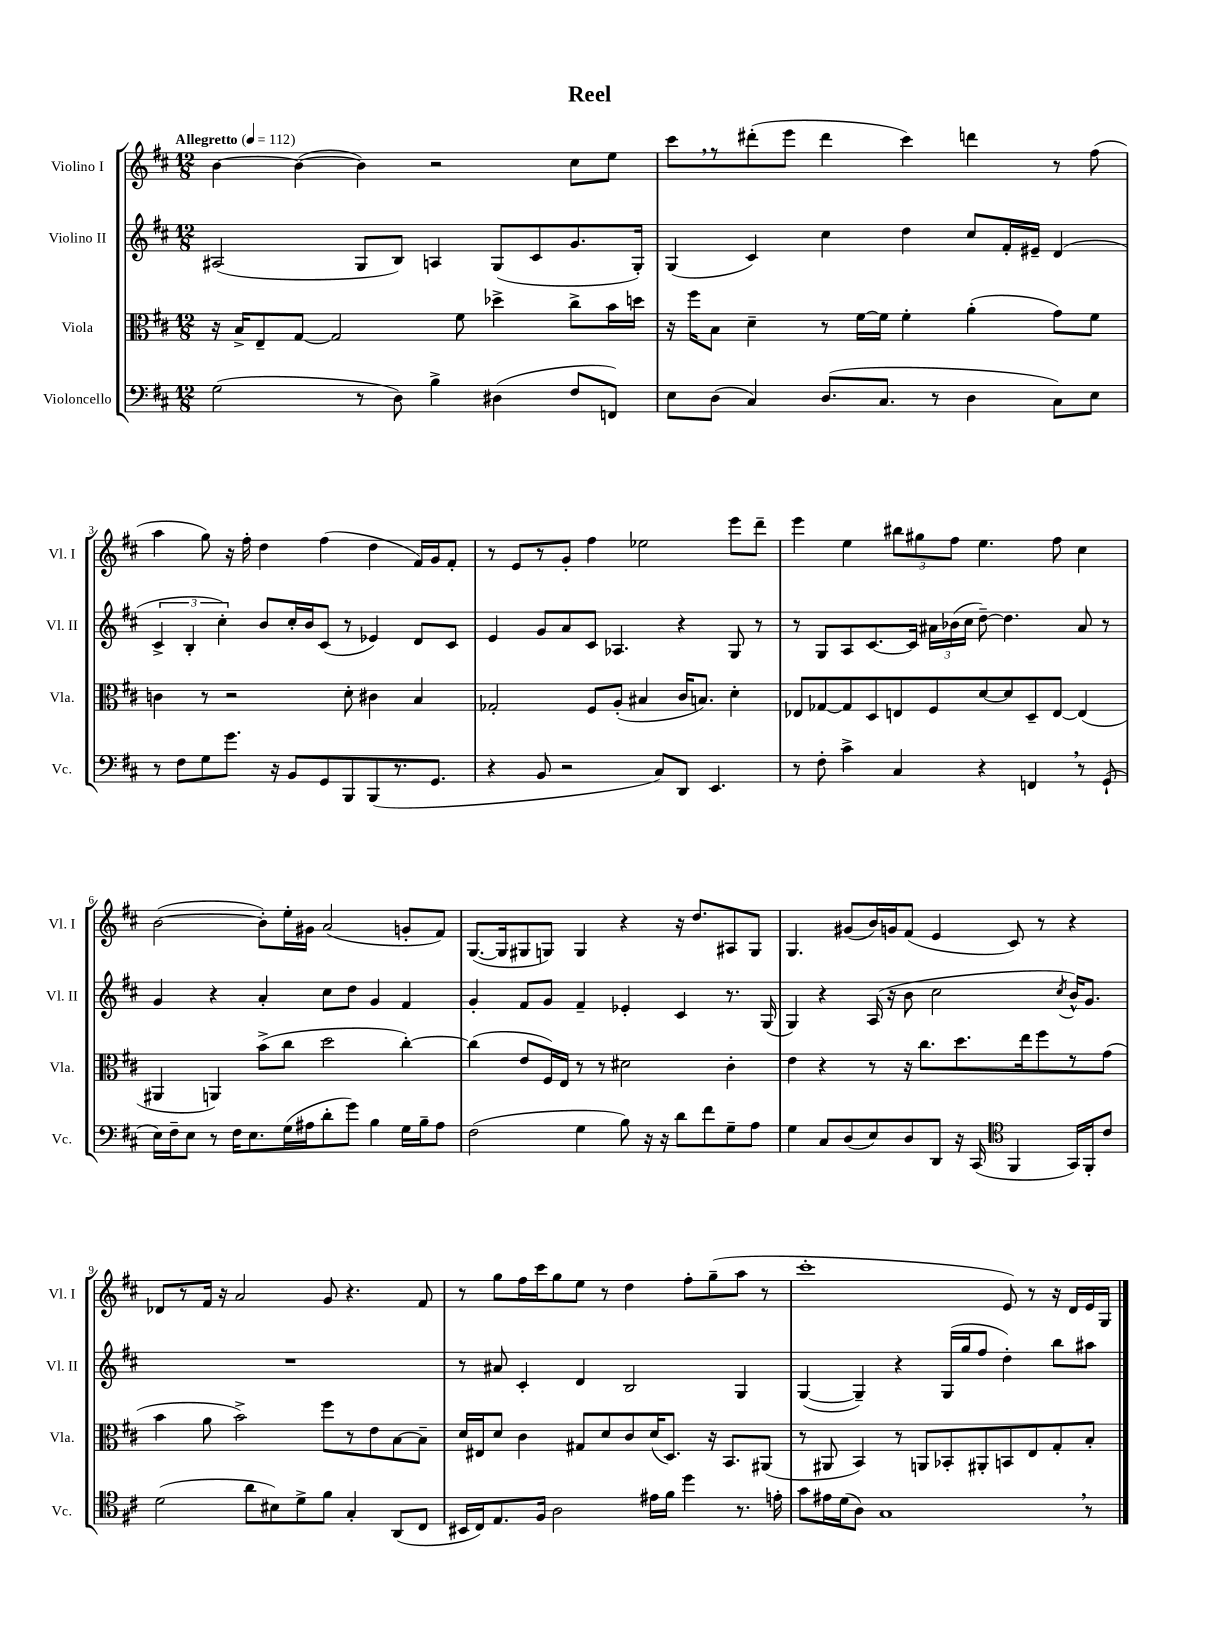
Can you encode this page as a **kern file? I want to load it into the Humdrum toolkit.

**kern	**kern	**kern	**kern
*staff4	*staff3	*staff2	*staff1
*clefF4	*clefC3	*clefG2	*clefG2
*k[f#c#]	*k[f#c#]	*k[f#c#]	*k[f#c#]
*M12/8	*M12/8	*M12/8	*M12/8
*MM112	*MM112	*MM112	*MM112
(2G	16r	(2A#	[4b
.	16B^	.	.
.	8E~	.	.
.	[8G	.	(4b_
.	2G]	.	.
8r	.	8G	4b])
8D)	.	8B)	.
4B^	.	4A	2r
.	8f#	.	.
(4D#	4dd-^	(8G	.
.	.	8c#	.
8F#	8cc#^	8.g	8cc#
8FF)	16b	.	8ee
.	16dd	16G')	.
=	=	=	=
8E	16r	(4G	8ccc#
.	16ff#	.	.
(8D	8B	.	8r
4C#)	4d~	4c#)	(8ddd#'
.	.	.	8eee
(8.D	8r	4cc#	4ddd#
.	[16f#	.	.
8.C#	16f#]	.	.
.	4f#'	4dd	4ccc#)
8r	.	.	.
4D	(4a'	8cc#	4ddd
.	.	16f#'	.
.	.	16e#~	.
8C#)	8g)	(4d	8r
8E	8f#	.	(8ff#
=	=	=	=
8r	4c	6c#^	4aa
8F#	.	.	.
.	.	6B'	.
8G	8r	.	8gg)
.	.	6cc#')	.
8.g	2r	.	16r
.	.	.	16ff#'
.	.	8b	4dd
16r	.	.	.
8BB	.	16cc#'	.
.	.	16b	.
8GG	.	(8c#	(4ff#
8BBB	8d'	8r	.
(8BBB	4c#	4e-)	4dd
8.r	.	.	.
.	4B	8d	16f#)
8.GG	.	.	16g
.	.	8c#	8f#'
=	=	=	=
4r	2G-'	4e	8r
.	.	.	8e
8BB	.	8g	8r
2r	.	8a	8g'
.	8F#	8c#	4ff#
.	(8A'	4.A-	.
.	4B#	.	2ee-
8C#)	.	.	.
8DD	16c#	4r	.
.	8.B)	.	.
4.EE	.	.	.
.	4d'	8G	8eee
.	.	8r	8ddd~
=	=	=	=
8r	8E-	8r	4eee
8F#'	[8G-	8G	.
4c#^	8G-]	8A	4ee
.	8D	[8.c#	.
4C#	8E	.	12bb#
.	.	16c#]	.
.	.	.	12gg#
.	8F#	24a#	.
.	.	(24b-	12ff#
.	.	24cc#	.
4r	[8d	[8dd~)	4.ee
.	8d]	4.dd]	.
4FF	8D~	.	.
.	[8E	.	8ff#
8r	(4E]	8a#	4cc#
(8GG`	.	8r	.
=	=	=	=
16E)	4AA#	4g	([2b
16F#~	.	.	.
8E	.	.	.
8r	4AA)	4r	.
16F#	.	.	.
8.E	.	.	.
.	(8b^	4a'	8b'])
(16G	8cc#	.	16ee'
16A#	.	.	16g#
8d'	2dd	8cc#	(2a
8g)	.	8dd	.
4B	.	4g	.
16G	[4cc#')	4f#	8g'
16B~	.	.	.
8A#	.	.	8f#)
=	=	=	=
(2F#	(4cc#]	4g'	([8.G
.	.	.	16G]
.	8e	8f#	8G#
.	16F#)	8g	8G)
.	16E	.	.
4G	8r	4f#~	4G
.	8r	.	.
8B)	2d#	4e-'	4r
16r	.	.	.
16r	.	.	.
8d	.	4c#	16r
.	.	.	8.dd
8f#	.	.	.
8G~	4c#'	8.r	8A#
8A	.	.	8G
.	.	(16G	.
=	=	=	=
4G	4e	4G)	4.G
8C#	4r	4r	.
(8D	.	.	(8g#
8E)	8r	(16A	16b)
.	.	16r	16g
8D	16r	8b	(8f#
.	8.cc#	.	.
8DD	.	2cc#	4e
16r	8.dd	.	.
(16CC#	.	.	.
*clefC4	*	*	*
4FF#	.	.	8c#)
.	16ee	.	.
.	8ff#	.	8r
.	.	8qcc#	.
16GG)	8r	16b^^)	4r
16FF#'	.	8.g	.
8c#	(8g	.	.
=	=	=	=
(2d	4b	1.r	8d-
.	.	.	8r
.	8a	.	16f#
.	.	.	16r
.	2b^)	.	2a
8a	.	.	.
8B#)	.	.	.
8d^	.	.	.
8f#	8ff#	.	8g
4G'	8r	.	4.r
.	8e	.	.
(8AA	[8B	.	.
8C#	8B~]	.	8f#
=	=	=	=
16BB#	16d	8r	8r
16C#)	16E#	.	.
8.E	8d	8a#	8gg
.	4c#	4c#'	16ff#
16F#	.	.	16ccc#
2A	.	.	8gg
.	8G#	4d	8ee
.	8d	.	8r
.	8c#	2B	4dd
16e#	(16d	.	.
16f#	8.D)	.	.
4dd	.	.	8ff#'
.	16r	.	(8gg~
.	8.BB	.	.
8.r	.	4G	8aa
.	(8AA#	.	8r
16e'	.	.	.
=	=	=	=
8g	8r	([4G	1ccc#'
16e#	8AA#	.	.
(16d	.	.	.
8A)	4BB)	4G~])	.
1G	.	.	.
.	8r	4r	.
.	8AA	.	.
.	8BB-'	(16G	.
.	.	16gg	.
.	8AA#'	8ff#	.
.	8BB	4dd')	8e)
.	8E	.	8r
.	8G'	8bb	16r
.	.	.	16d
8r	8B'	8aa#	16e
.	.	.	16G
==	==	==	==
*-	*-	*-	*-
